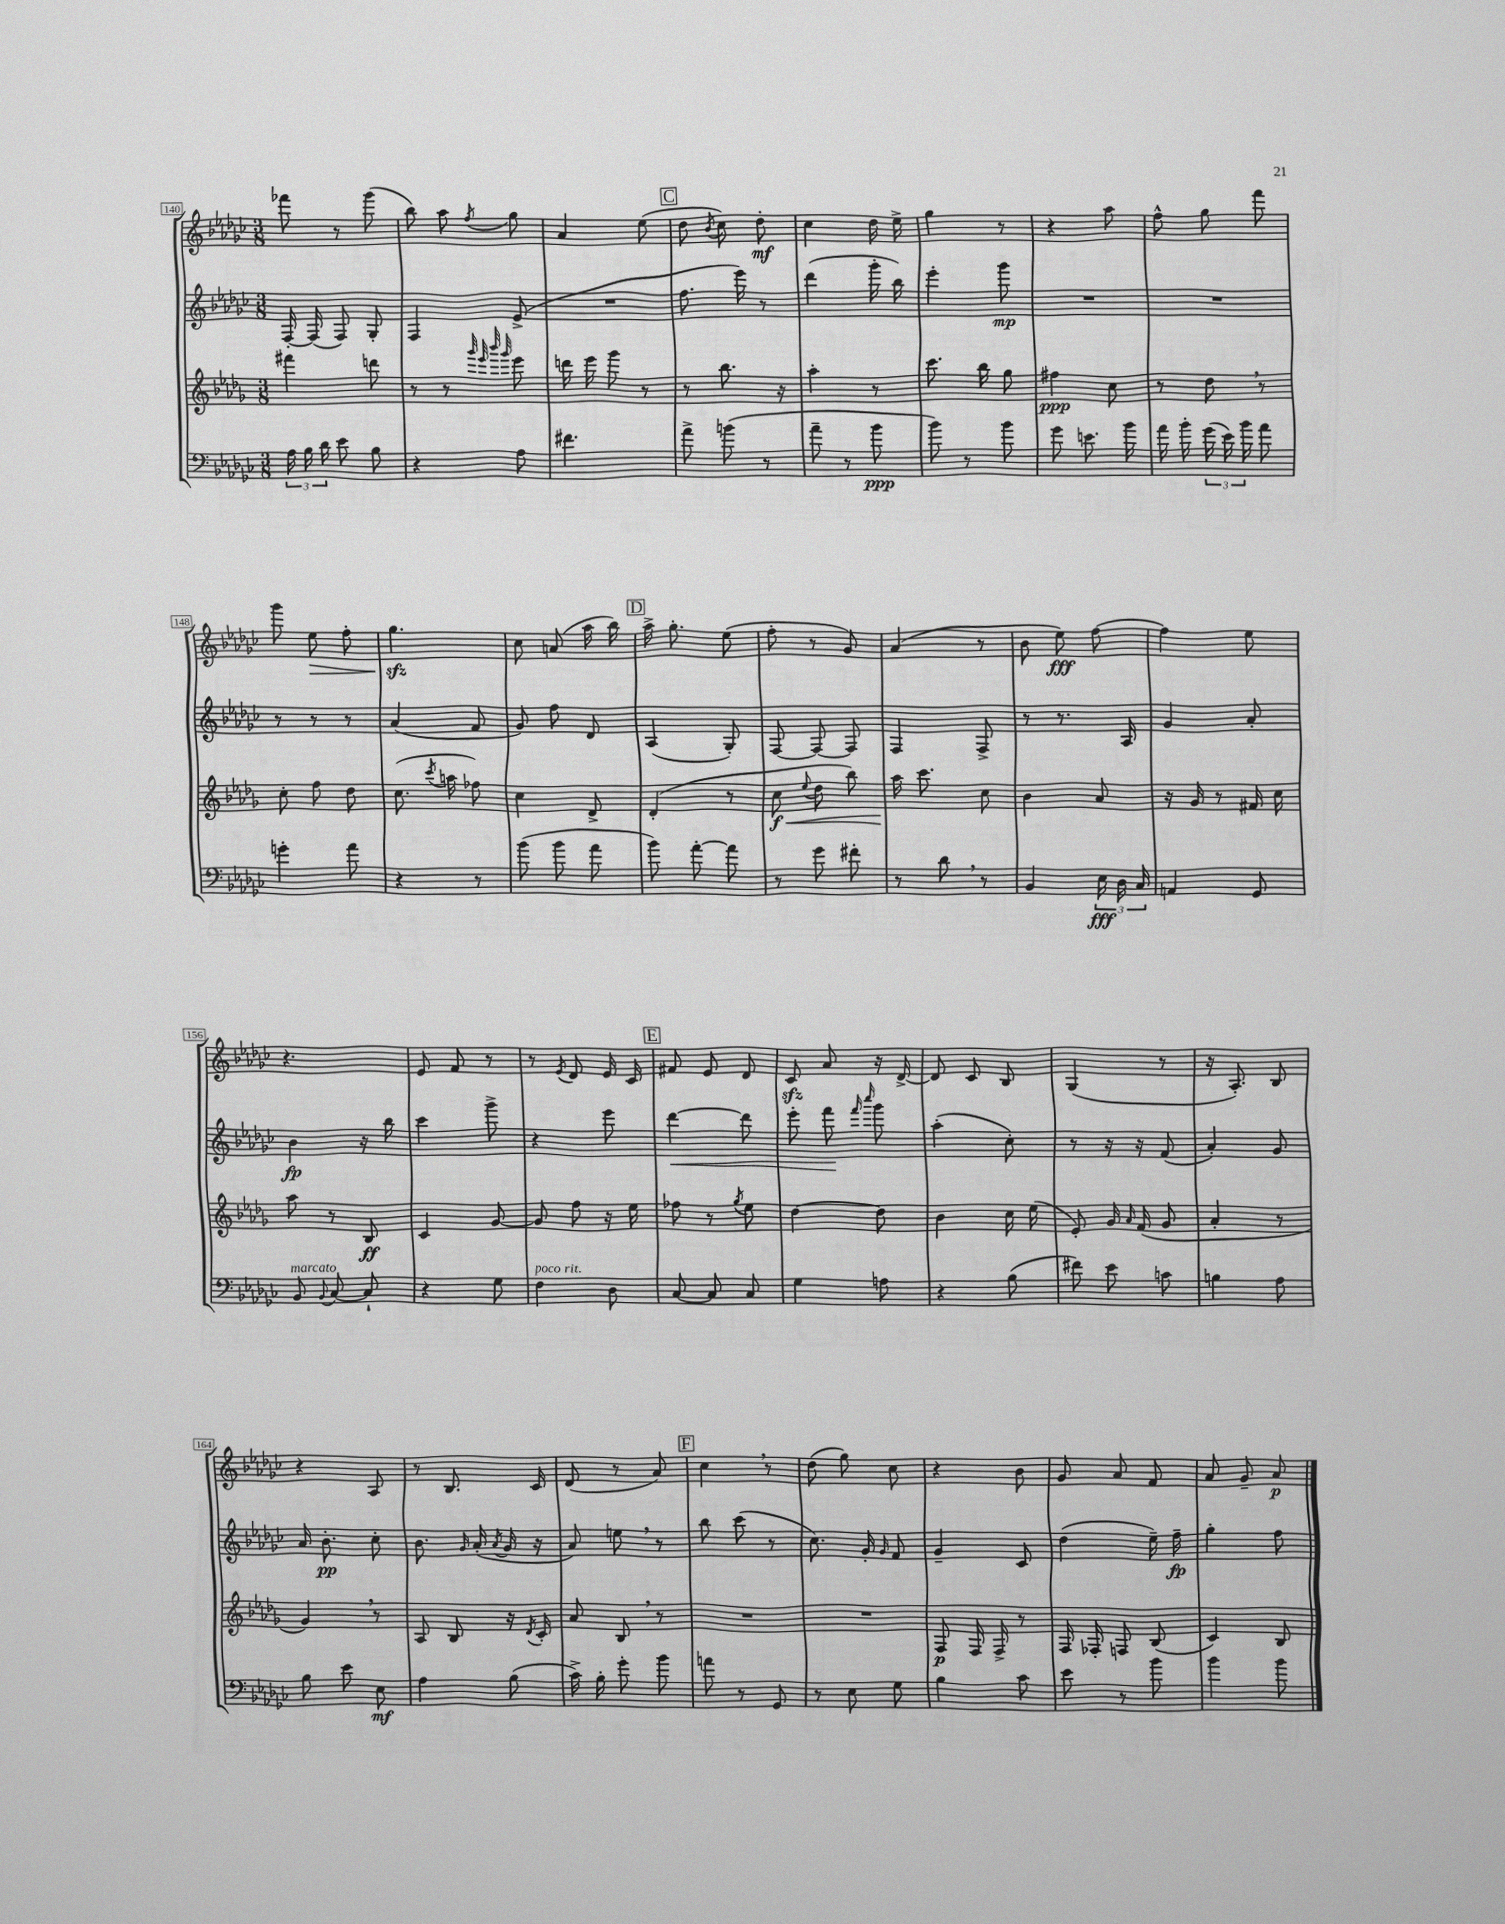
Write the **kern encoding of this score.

**kern	**kern	**kern	**kern
*staff4	*staff3	*staff2	*staff1
*clefF4	*clefG2	*clefG2	*clefG2
*k[b-e-a-d-g-c-]	*k[b-e-a-d-g-]	*k[b-e-a-d-g-c-]	*k[b-e-a-d-g-c-]
*M3/8	*M3/8	*M3/8	*M3/8
24A-\	4fff#\	[16F'/	8fff-\
24B-\	.	.	.
.	.	(16F/]	.
24d-\	.	.	.
8e-\	.	8F/)	8r
8B-\	8ddd\	8G-'/	(8ggg-\
=	=	=	=
4r	8r	4F/	8bb-\)
.	8r	.	8aa-\
.	32qqggg-/	.	.
.	32qqeee-/	.	.
.	32qqbbb-/	.	.
.	32qqggg-/	.	8qff/
8A-\	8eee-\	(8e-^/	8gg-\
=	=	=	=
4.f#\	16ddd\	4.r	4a-/
.	16eee-\	.	.
.	8ggg-\	.	.
.	8r	.	(8ee-\
=	=	=	=
8a-^\	8r	8.ff\	8dd-\
.	.	.	8qb-/
(8b\	8.bb-\	.	8cc-\)
.	.	16eee-\)	.
8r	.	8r	8dd-'\
.	16r	.	.
=	=	=	=
8a-~\	4aa-'\	(4ddd-\	4cc-\
8r	.	.	.
8b-\	8r	16ggg-'\	16dd-\
.	.	16bb-\)	16ee-^\
=	=	=	=
8b-\)	8.ccc\	4eee-'\	4gg-\
8r	.	.	.
.	16bb-\	.	.
8b-\	8gg-\	8ggg-\	8r
=	=	=	=
8g-\	4ff#\	4.r	4r
8.e\	.	.	.
.	8cc\	.	8aa-\
16b-\	.	.	.
=	=	=	=
16a-\	8r	4.r	8ff^^\
16b-'\	.	.	.
(24g-\	8dd-\	.	8gg-\
24e-\)	.	.	.
24b-\	.	.	.
8a-\	8r	.	8fff\
=	=	=	=
4g'\	8cc'\	8r	8ggg-\
.	8ff\	8r	8ee-\
8a-\	8dd-\	8r	8ff'\
=	=	=	=
4r	(8.cc\	(4a-/	4.gg-\
.	8qccc/	.	.
.	16aa\	.	.
8r	8ff-\)	8f/	.
=	=	=	=
(8b-\	4cc\	8g-/)	8cc-\
8b-\	.	8ff\	(8a/
8a-\	8d-^/	8d-/	16aa-\
.	.	.	16bb-\)
=	=	=	=
8b-\)	(4d-'/	(4A-/	16aa-^\
.	.	.	8.gg-'\
[8a-'\	.	.	.
8a-\]	8r	8G-'/)	(8ee-\
=	=	=	=
8r	8cc\	[8F/	8ff'\
.	8qqee-/	.	.
8g-\	8dd-\	8F/_	8r
8f#'\	8bb-\)	8F/]	8g-/)
=	=	=	=
8r	16aa-\	4F/	(4a-/
.	8.ccc\	.	.
8d-\	.	.	.
8r	8cc\	8F^/	8r
=	=	=	=
4BB-/	4b-\	8r	8b-\
.	.	8.r	8ee-\)
24E-\	8a-/	.	[8ff\
24D-\	.	.	.
.	.	16A-/	.
24C-/	.	.	.
=	=	=	=
4AA/	16r	4g-/	4ff\]
.	16g-/	.	.
.	8r	.	.
8GG-/	16f#/	8a-'/	8ee-\
.	16cc\	.	.
=	=	=	=
8BB-/	8aa-\	4b-\	4.r
8qqBB-/	.	.	.
[8C-/	8r	.	.
8C-`/]	8B-/	16r	.
.	.	16bb-\	.
=	=	=	=
4r	4c/	4ccc-\	8e-/
.	.	.	8f/
8G-\	[8g-/	8ggg-^\	8r
=	=	=	=
4F\	8g-/]	4r	8r
.	.	.	8qe-/
.	8ff\	.	8d-/
8D-\	16r	8eee-\	16e-/
.	16ee-\	.	16c-/
=	=	=	=
[8C-/	8ff-\	[4ddd-\	8f#/
8C-/]	8r	.	8e-/
.	8qgg-/	.	.
8C-/	8ee-\	8ddd-\]	8d-/
=	=	=	=
4G-\	[4dd-\	8eee-'\	8c-/
.	.	8fff\	8a-/
.	.	16qqfff/	.
.	.	16qqcccc-/	.
8A\	8dd-\]	8ggg-\	16r
.	.	.	[16d-^/
=	=	=	=
4r	4b-\	(4aa-'\	8d-/]
.	.	.	8c-/
(8B-\	16cc\	8cc-'\)	8B-/
.	(16ee-\	.	.
=	=	=	=
8f#\)	8e-'/)	8r	(4G-/
8e-\	16g-/	16r	.
.	16qqa-/	.	.
.	(16f/	16r	.
8c\	8g-/	(8f/	8r
=	=	=	=
4B\	4a-'/	4a-'/)	16r
.	.	.	8.A-'/)
8A-\	8r	8g-/	8B-/
=	=	=	=
8B-\	4g-/)	16a-/	4r
.	.	8.b-'\	.
8e-\	.	.	.
8E-\	8r	8cc-'\	8A-/
=	=	=	=
4A-\	8A-/	8.b-\	8r
.	8B-/	.	8.B-/
.	.	16qqg-/	.
.	.	(16a-'/	.
.	.	8qa-/	.
(8B-\	16r	16g-/	.
.	8qd-/	.	.
.	16c'/	16r	16c-/
=	=	=	=
16c-^\)	8a-/	8a-/)	(8d-/
16B-'\	.	.	.
8g-'\	8B-/	8ee\	8r
8b-\	8r	8r	8a-/)
=	=	=	=
8a\	4.r	8bb-\	4cc-\
8r	.	(8ccc-\	.
8GG-/	.	8r	8r
=	=	=	=
8r	4.r	8.cc-\)	(8dd-\
8E-\	.	.	8gg-\)
.	.	16g-'/	.
.	.	16qqg-/	.
8G-\	.	8f/	8cc-\
=	=	=	=
4B-\	8F/	4g-~/	4r
.	16F/	.	.
.	16F^/	.	.
8c-\	8r	8c-/	8b-\
=	=	=	=
8e-\	16F/	(4dd-\	8g-/
.	16F-'/	.	.
8r	8F/	.	8a-/
8b-\	(8B-/	16ee-~\)	8f/
.	.	16ff~\	.
=	=	=	=
4b-\	4c/)	4gg-'\	8a-/
.	.	.	8g-~/
8b-\	8B-/	8ff\	8a-/
==	==	==	==
*-	*-	*-	*-
